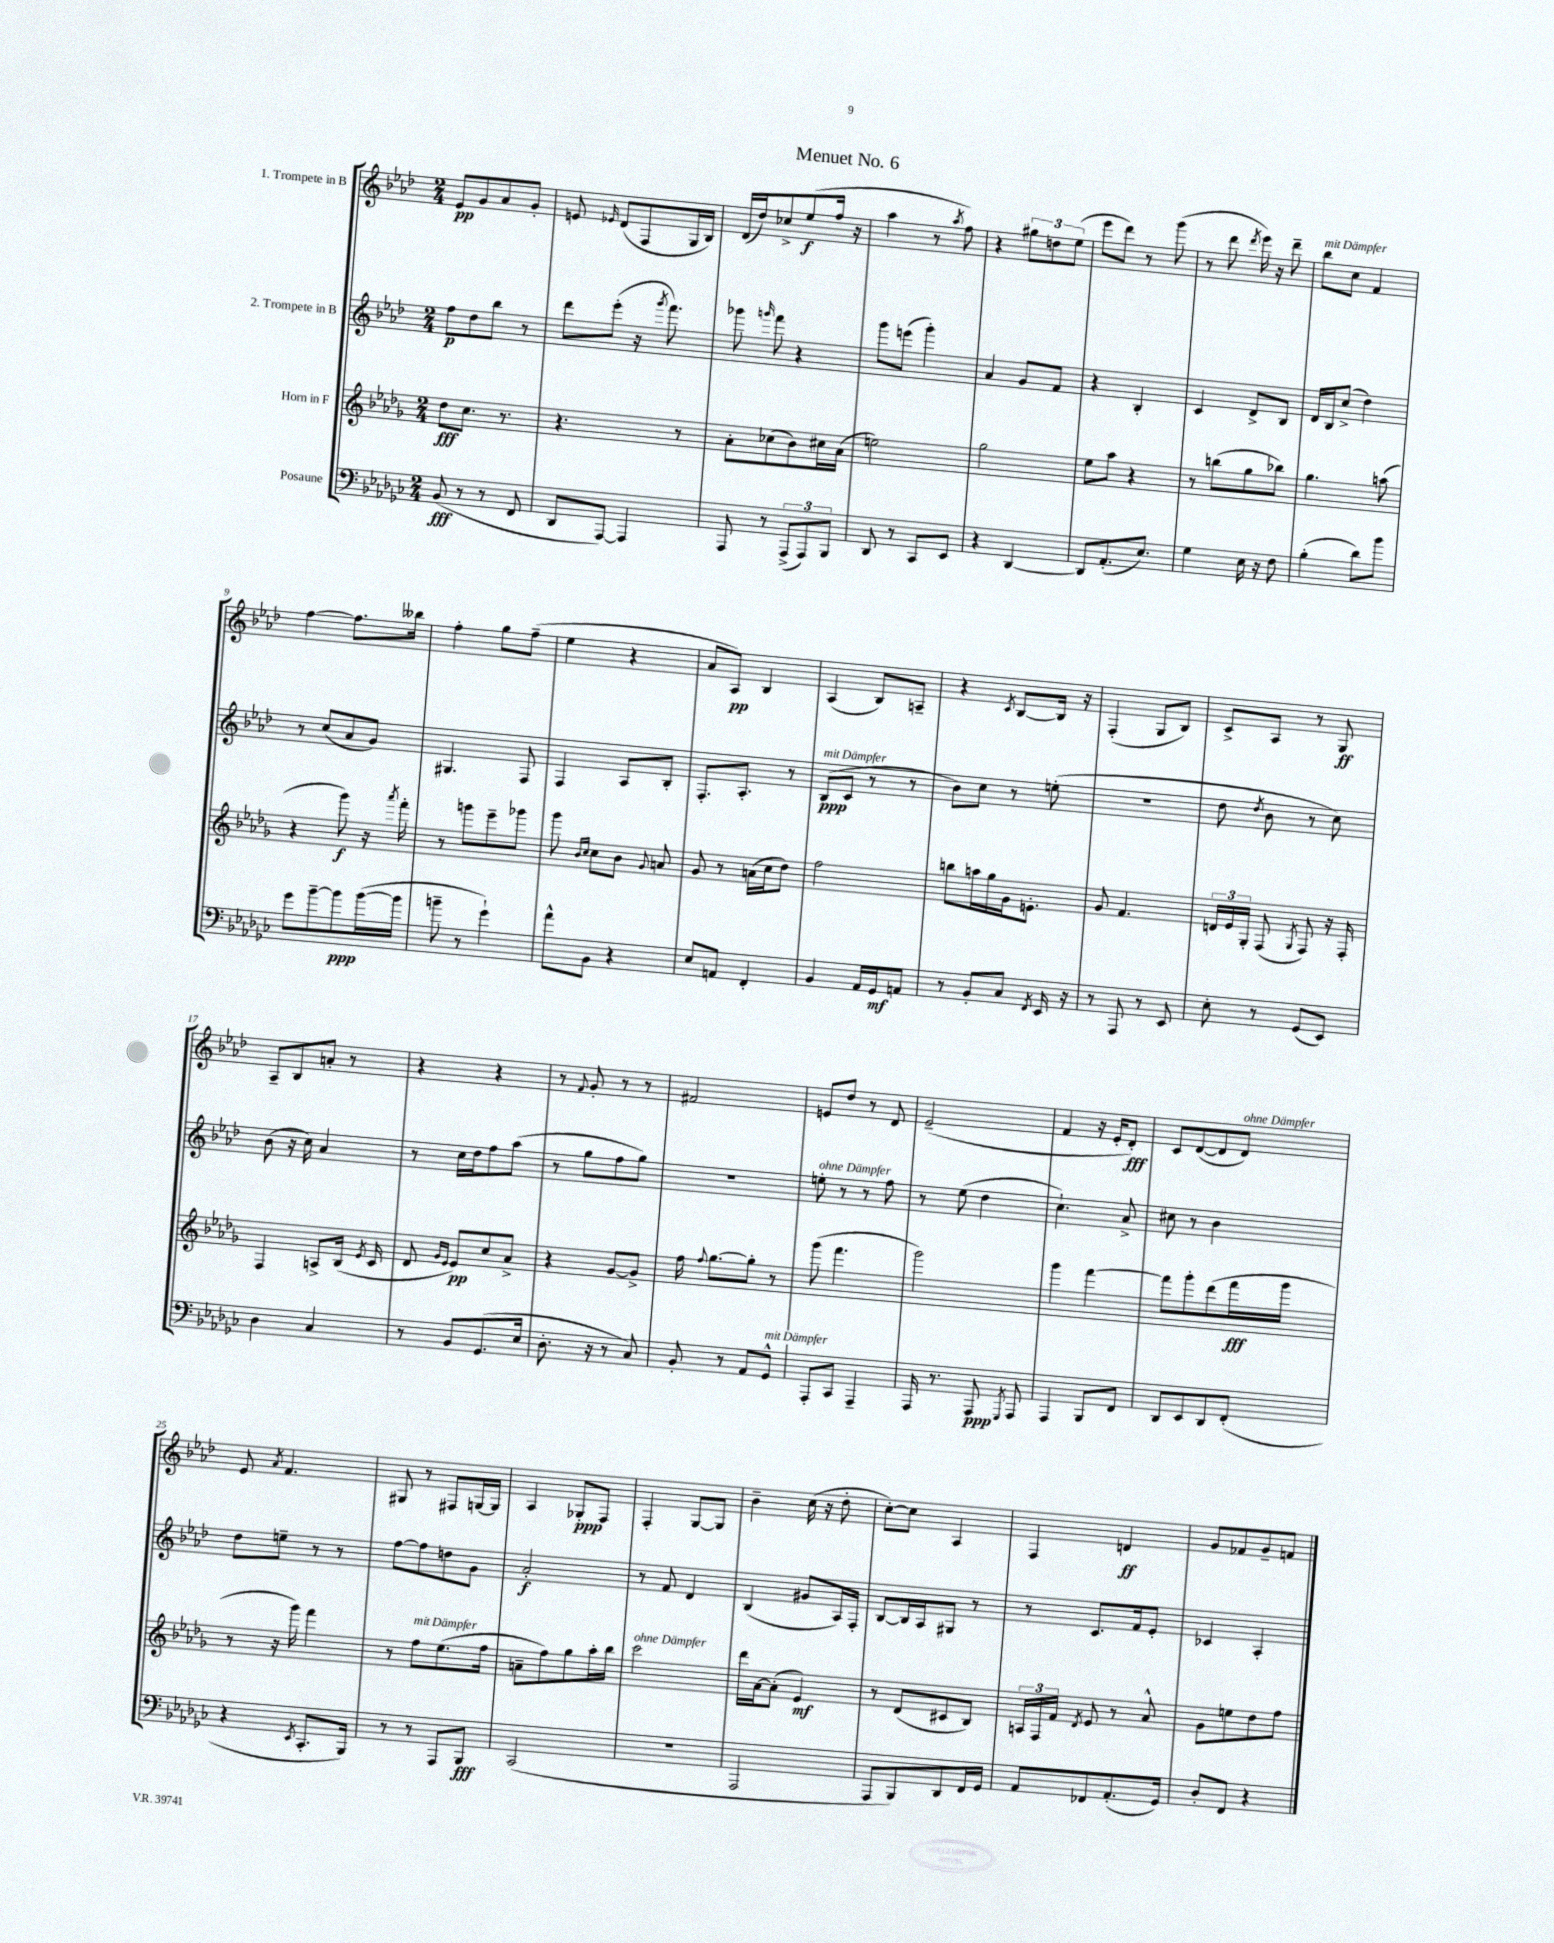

**kern	**kern	**kern	**kern
*staff4	*staff3	*staff2	*staff1
*clefF4	*clefG2	*clefG2	*clefG2
*k[b-e-a-d-g-c-]	*k[b-e-a-d-g-]	*k[b-e-a-d-]	*k[b-e-a-d-]
*M2/4	*M2/4	*M2/4	*M2/4
(8BB-	8dd-	8ff	8e-
8r	8.cc	8dd-	8g
8r	.	8bb-	8a-
.	8.r	.	.
8FF	.	8r	8g'
=	=	=	=
8DD-	4.r	8ddd-	8e
.	.	.	16qqe-
[8AAA-)	.	(8eee-'	(8d-
4AAA-]	.	16r	8F
.	.	8qggg	.
.	.	8.fff)	.
.	8r	.	16G
.	.	.	16B-)
=	=	=	=
8AAA-	8a-'	8ggg-	(16d-
.	.	.	16dd-)
.	.	16qqggg	.
8r	(8cc-	8fff	8cc-^
(12AAA-^	8b-)	4r	(8ee-
12AAA-)	.	.	.
.	16cc#	.	16ff
12BBB-	.	.	.
.	(16a-	.	16r
=	=	=	=
8DD-	2ee)	8ggg	4aa-
8r	.	(8eee	.
8CC-	.	4ggg')	8r
.	.	.	8qaa-
8EE-	.	.	8ff)
=	=	=	=
4r	2gg-	4a-	4r
[4DD-	.	8g	12gg#
.	.	.	12dd
.	.	8f	.
.	.	.	(12ee-
=	=	=	=
8DD-]	8ee-	4r	8eee-
(8.AA-'	8aa-	.	8ddd-)
.	4r	4B-'	8r
8.E-)	.	.	.
.	.	.	(8ggg
=	=	=	=
4G-	8r	4c	8r
.	(8bb	.	8ddd-
.	.	.	8qddd-
16E-	8gg-	8d-^	16eee-)
16r	.	.	16r
8F	8bb-)	8B-	8ddd-~
=	=	=	=
(4B-'	4.gg-	16d-	8bb-
.	.	16B-	.
.	.	(8cc^	8cc
8d-)	.	4dd-)	4f
8b-	(8aa	.	.
=	=	=	=
8g-	4r	8r	[4ff
[8b-~	.	(8cc	.
8b-]	8ggg-)	8a-	8.ff]
([16b-	16r	8g)	.
.	8qaaa-	.	.
16b-]	16fff'	.	16bb--
=	=	=	=
8b~	8r	4.G#	4ff'
8r	8ggg	.	.
4g-`)	8eee-~	.	8gg
.	8ggg-	8F	(8ff~
=	=	=	=
8a-^^	8ggg-	4F	4ee-
.	16qqb-	.	.
.	16qqcc	.	.
8BB-	8cc	.	.
4r	8b-	8A-	4r
.	8qqg-	.	.
.	8a	8B-'	.
=	=	=	=
8E-	8g-	8.F'	8a-
8AA	8r	.	8A-)
.	.	8.A-'	.
4FF'	(16a	.	4B-
.	16cc	.	.
.	8dd-)	8r	.
=	=	=	=
4BB-	2ff	(8B-	(4A-
.	.	8c	.
16AA-	.	8r	8B-)
16GG-	.	.	.
8AA	.	8r	8A~
=	=	=	=
8r	8bb	8b-)	4r
8BB-'	16aa	8cc	.
.	16gg-	.	.
.	.	.	8qc
8C-	16g-	8r	[8B-
.	8.e'	.	.
8qFF	.	.	.
16EE-	.	(8ee'	16B-]
16r	.	.	16r
=	=	=	=
8r	8g-	2r	(4F'
8AAA-	4.f	.	.
8r	.	.	8G
8EE-	.	.	8B-)
=	=	=	=
8E-'	24d	8dd-	8c^
.	24e-	.	.
.	24G-'	.	.
.	.	8qdd-	.
8r	(8F	8b-	8A-
.	8qG-	.	.
(8GG-	8F)	8r	8r
8EE-)	16r	8cc)	8G
.	16F'	.	.
=	=	=	=
4D-	4F	(8b-	8A-~
.	.	16r	8B-
.	.	16cc)	.
4C-	8A^	4a-	8a'
.	(16B-	.	8r
.	8qe-	.	.
.	16c	.	.
=	=	=	=
8r	8d-	8r	4r
.	16qqg-	.	.
.	16qqe-	.	.
8BB-	8e-)	16cc	.
.	.	16dd-	.
(8.GG-	8cc	8ff	4r
.	8a-^	(8aa-	.
16E-	.	.	.
=	=	=	=
8.D-'	4r	8r	8r
.	.	.	8qqf
.	.	8gg	8g'
16r	.	.	.
8r	[8g-	8ff	8r
8C-)	8g-^]	8gg)	8r
=	=	=	=
8BB-'	16ff	2r	2f#
.	8qqff	.	.
.	[8.gg-	.	.
8r	.	.	.
8AA-	8gg-']	.	.
8GG-^^	8r	.	.
=	=	=	=
8AAA-'	(8ggg-	8ee'	8e
8CC-	4.fff	8r	8dd-
4AAA-~	.	8r	8r
.	.	8ff	8d-
=	=	=	=
16AAA-	2ggg-)	8r	(2e-~
8.r	.	.	.
.	.	(8ee-	.
8AAA-	.	4dd-	.
8qGGG-	.	.	.
8AAA-	.	.	.
=	=	=	=
4AAA-	4ggg-	4.cc`)	4f
8BBB-	[4fff	.	16r
.	.	.	16e-'
8FF	.	8a-^	8d-')
=	=	=	=
8DD-	8fff]	8cc#	8c
8EE-	8ggg-'	8r	([8d-
8DD-	(8ddd-	4b-	8d-]
(8FF'	16fff	.	8d-)
.	16ggg-	.	.
=	=	=	=
4r	8r	8dd-	8e-
.	.	.	8qa-
.	16r	8ee~	4.f
.	16ggg-)	.	.
8qEE-	.	.	.
8.CC-'	4fff	8r	.
.	.	8r	.
16BBB-)	.	.	.
=	=	=	=
8r	8r	[8ff	8G#
8r	8ff	8ff]	8r
8AAA-	(8.ee-	8dd	8F#
8BBB-	.	8g	[16G
.	16ff	.	16G]
=	=	=	=
(2CC-	8a~	2a-'	4A-
.	8ff)	.	.
.	8gg-	.	8G-'
.	16aa-'	.	8F
.	16bb-	.	.
=	=	=	=
2r	2ccc	8r	4F'
.	.	8f	.
.	.	4d-	[8G
.	.	.	8G]
=	=	=	=
2AAA-	16ddd-	(4B-	4b-~
.	[16a-	.	.
.	(8a-']	.	.
.	4e-)	8g#	(16cc
.	.	.	16r
.	.	16A-)	8dd-'
.	.	16F'	.
=	=	=	=
8AAA-	8r	[8B-	[8cc')
8BBB-)	(8d-	16B-]	8cc]
.	.	16A-	.
8DD-	8c#	8G#	4A-
16FF	8B-)	8r	.
16GG-	.	.	.
=	=	=	=
8AA-	24A	8r	4F
.	24F	.	.
.	24f	.	.
.	8qd-	.	.
8FF-	8e-	8.c	.
(8.AA-'	8r	.	4d
.	.	16f	.
.	8a-^^	8e-'	.
16GG-)	.	.	.
=	=	=	=
8D-'	8g-	4c-	8g
8FF	8ee	.	8f-
4r	8dd-	4A-'	8g~
.	8ff	.	8f
==	==	==	==
*-	*-	*-	*-
